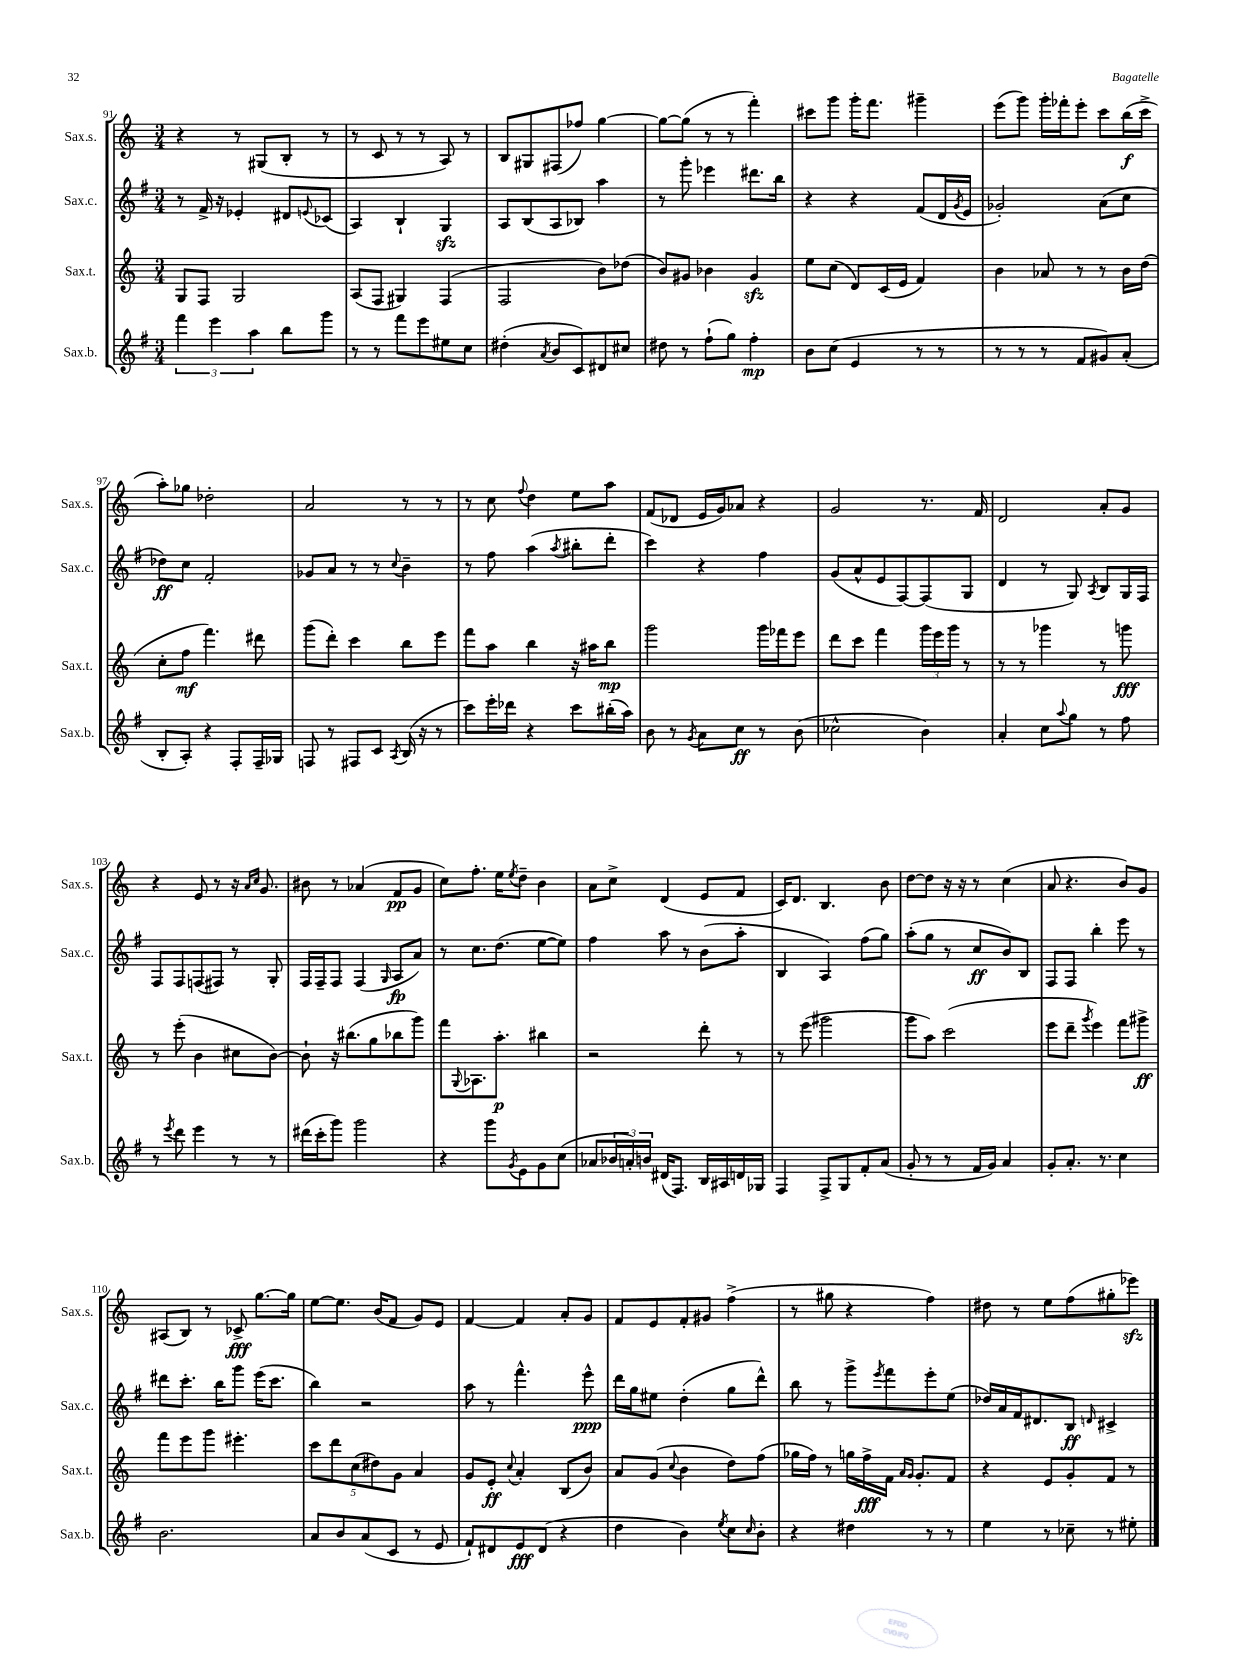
<<
\new StaffGroup <<
\new Staff = "s0" \with { instrumentName = "Sax.s." shortInstrumentName = "Sax.s." } {
    \clef treble \key c \major \numericTimeSignature \time 3/4
    r4 r8 gis8( b8-. r8 |
    r8 c'8 r8 r8 a8) r8 |
    b8 gis8 fis8( fes''8) g''4~ |
    g''8~ g''8( r8 r8 f'''4-.) |
    cis'''8 g'''8 g'''16-. f'''8. gis'''4-- |
    e'''8( g'''8) g'''16-. fes'''16-. e'''8-. c'''8 b''16\f( c'''16-> |
    a''8-.) ges''8 des''2-. |
    a'2 r8 r8 |
    r8 c''8 \appoggiatura { f''8 } d''4 e''8 a''8 |
    f'8( des'8 e'16 g'16) aes'8 r4 |
    g'2 r8. f'16 |
    d'2 a'8-. g'8 |
    r4 e'8 r8 r16 \grace { a'16 c''16 } g'8. |
    bis'8 r8 aes'4( f'8\pp g'8 |
    c''8) f''8.-. e''16 \acciaccatura { e''8 } d''8-- b'4 |
    a'8 c''8-> d'4( e'8 f'8 |
    c'16) d'8. b4. b'8 |
    d''8~ d''8 r16 r16 r8 c''4( |
    a'8 r4. b'8) g'8 |
    ais8( b8) r8 ces'8->\fff g''8.~ g''16 |
    e''8~ e''8. b'16( f'8 g'8) e'8 |
    f'4~ f'4 a'8-. g'8 |
    f'8 e'8 f'8-. gis'8 f''4->( |
    r8 gis''8 r4 f''4) |
    dis''8 r8 e''8 f''8( gis''8-. ees'''8\sfz) \bar "|." |
}
\new Staff = "s1" \with { instrumentName = "Sax.c." shortInstrumentName = "Sax.c." } {
    \clef treble \key g \major \numericTimeSignature \time 3/4
    r8 fis'16-> r16 ees'4-. dis'8 \appoggiatura { e'8 } ces'8( |
    a4) b4-! g4\sfz |
    a8 b8( a8 bes8) a''4 |
    r8 g'''8-. ees'''4 dis'''8. b''16 |
    r4 r4 fis'8( d'16 \acciaccatura { g'8 } e'16 |
    ges'2-.) a'8( c''8 |
    des''8\ff) c''8 fis'2-. |
    ges'8 a'8 r8 r8 \appoggiatura { c''8 } b'4-- |
    r8 fis''8 a''4( \acciaccatura { a''8 } bis''8-. d'''8-. |
    c'''4) r4 fis''4 |
    g'8( a'8-^ e'8 fis8~) fis8( g8 |
    d'4 r8 g8) \acciaccatura { a8 } b8 g16 fis16 |
    fis8 fis8 f8( fis8) r8 g8-. |
    fis16 fis16-- fis8 fis4( \grace { g16 } a8\fp a'8) |
    r8 c''8. d''8.( e''8~ e''8) |
    fis''4 a''8 r8 b'8( a''8-. |
    b4 a4) fis''8( g''8) |
    a''8-.( g''8 r8 c''8\ff b'8) b8 |
    fis8 fis8 b''4-. e'''8 r8 |
    dis'''8 c'''8.-. b''16 g'''8 e'''16( c'''8. |
    b''4) r2 |
    a''8 r8 fis'''4.-^ e'''8-^\ppp |
    d'''16 g''16 eis''8 d''4-.( g''8 d'''8-^) |
    b''8 r8 g'''8-> \acciaccatura { e'''8 } fis'''8 e'''8-. e''8( |
    des''16) a'16 fis'16 dis'8. b8\ff \grace { d'16 } cis'4-> \bar "|." |
}
\new Staff = "s2" \with { instrumentName = "Sax.t." shortInstrumentName = "Sax.t." } {
    \clef treble \key c \major \numericTimeSignature \time 3/4
    g8 f8 g2 |
    a8( f8 gis4) f4( |
    f2 b'8) des''8( |
    b'8) gis'8 bes'4 gis'4\sfz |
    e''8 c''8( d'8) c'16( e'16 f'4) |
    b'4 aes'8 r8 r8 b'16 d''16( |
    c''8-. f''8\mf f'''4.) dis'''8 |
    g'''8( d'''8-.) c'''4 b''8 e'''8 |
    f'''8 a''8 b''4 r16 ais''16 b''8\mp |
    g'''2 g'''16 fes'''16 e'''8 |
    d'''8 c'''8 f'''4 \tuplet 3/2 { g'''16 e'''16 g'''16 } r8 |
    r8 r8 ges'''4 r8 g'''8\fff |
    r8 e'''8-.( b'4 cis''8 b'8~) |
    b'8-! r16 bis''8.( g''8 bes''8 g'''8) |
    f'''8 \appoggiatura { g8 } aes8. a''8.-.\p bis''4 |
    r2 d'''8-. r8 |
    r8 e'''8( gis'''2 |
    g'''8 a''8) c'''2( |
    e'''8 d'''8-- \acciaccatura { g'''8 } e'''4) f'''8 gis'''8->\ff |
    f'''8 e'''8 g'''8 eis'''4.-. |
    \tuplet 5/4 { c'''8 d'''8 c''8( dis''8) g'8 } a'4 |
    g'8 e'8-.\ff \appoggiatura { c''8 } a'4-. b8( b'8) |
    a'8 g'8( \appoggiatura { c''8 } b'4 d''8) f''8( |
    ges''16 f''16) r8 g''16 f''16->\fff f'16 \grace { a'16 g'16 } g'8.-. f'8 |
    r4 e'8 g'8-. f'8 r8 \bar "|." |
}
\new Staff = "s3" \with { instrumentName = "Sax.b." shortInstrumentName = "Sax.b." } {
    \clef treble \key g \major \numericTimeSignature \time 3/4
    \tuplet 3/2 { fis'''4 e'''4 a''4 } b''8 g'''8 |
    r8 r8 fis'''8 e'''8 eis''8 c''8 |
    dis''4-.( \acciaccatura { a'8 } b'8 c'8) dis'8 cis''8 |
    dis''8 r8 fis''8-!( g''8) fis''4-.\mp |
    b'8 c''8( e'4 r8 r8 |
    r8 r8 r8 fis'8 gis'8) a'8-.( |
    b8-. a8-.) r4 fis8-. fis16-- ges16 |
    f8 r8 fis8 c'8 \acciaccatura { a8 } b16( r16 r8 |
    c'''8) e'''16-. des'''16 r4 c'''8 bis''16-.( a''16) |
    b'8 r8 \acciaccatura { g'8 } a'8 c''8\ff r8 b'8( |
    ces''2-^ b'4) |
    a'4-. c''8 \appoggiatura { a''8 } g''8 r8 fis''8 |
    r8 \acciaccatura { e'''8 } d'''8 e'''4 r8 r8 |
    dis'''16( c'''16-. g'''8) g'''2 |
    r4 g'''8 \acciaccatura { g'8 } e'8 g'8 c''8( |
    aes'8 \tuplet 3/2 { bes'16 a'16-.) b'16 } dis'16( fis8.) b16 ais16 d'16 ges16 |
    fis4 fis8-> g8 fis'8-. a'8( |
    g'8-. r8 r8 fis'16 g'16) a'4 |
    g'8-. a'8.-. r8. c''4 |
    b'2. |
    a'8 b'8 a'8( c'8 r8 e'8 |
    fis'8-!) dis'8 e'8\fff dis'8( r4 |
    d''4 b'4) \acciaccatura { e''8 } c''8 \grace { c''16 } b'8-. |
    r4 dis''4 r8 r8 |
    e''4 r8 ces''8-- r8 eis''8-. \bar "|." |
}
>>
>>
\layout { \context { \Score currentBarNumber = #91 } }
